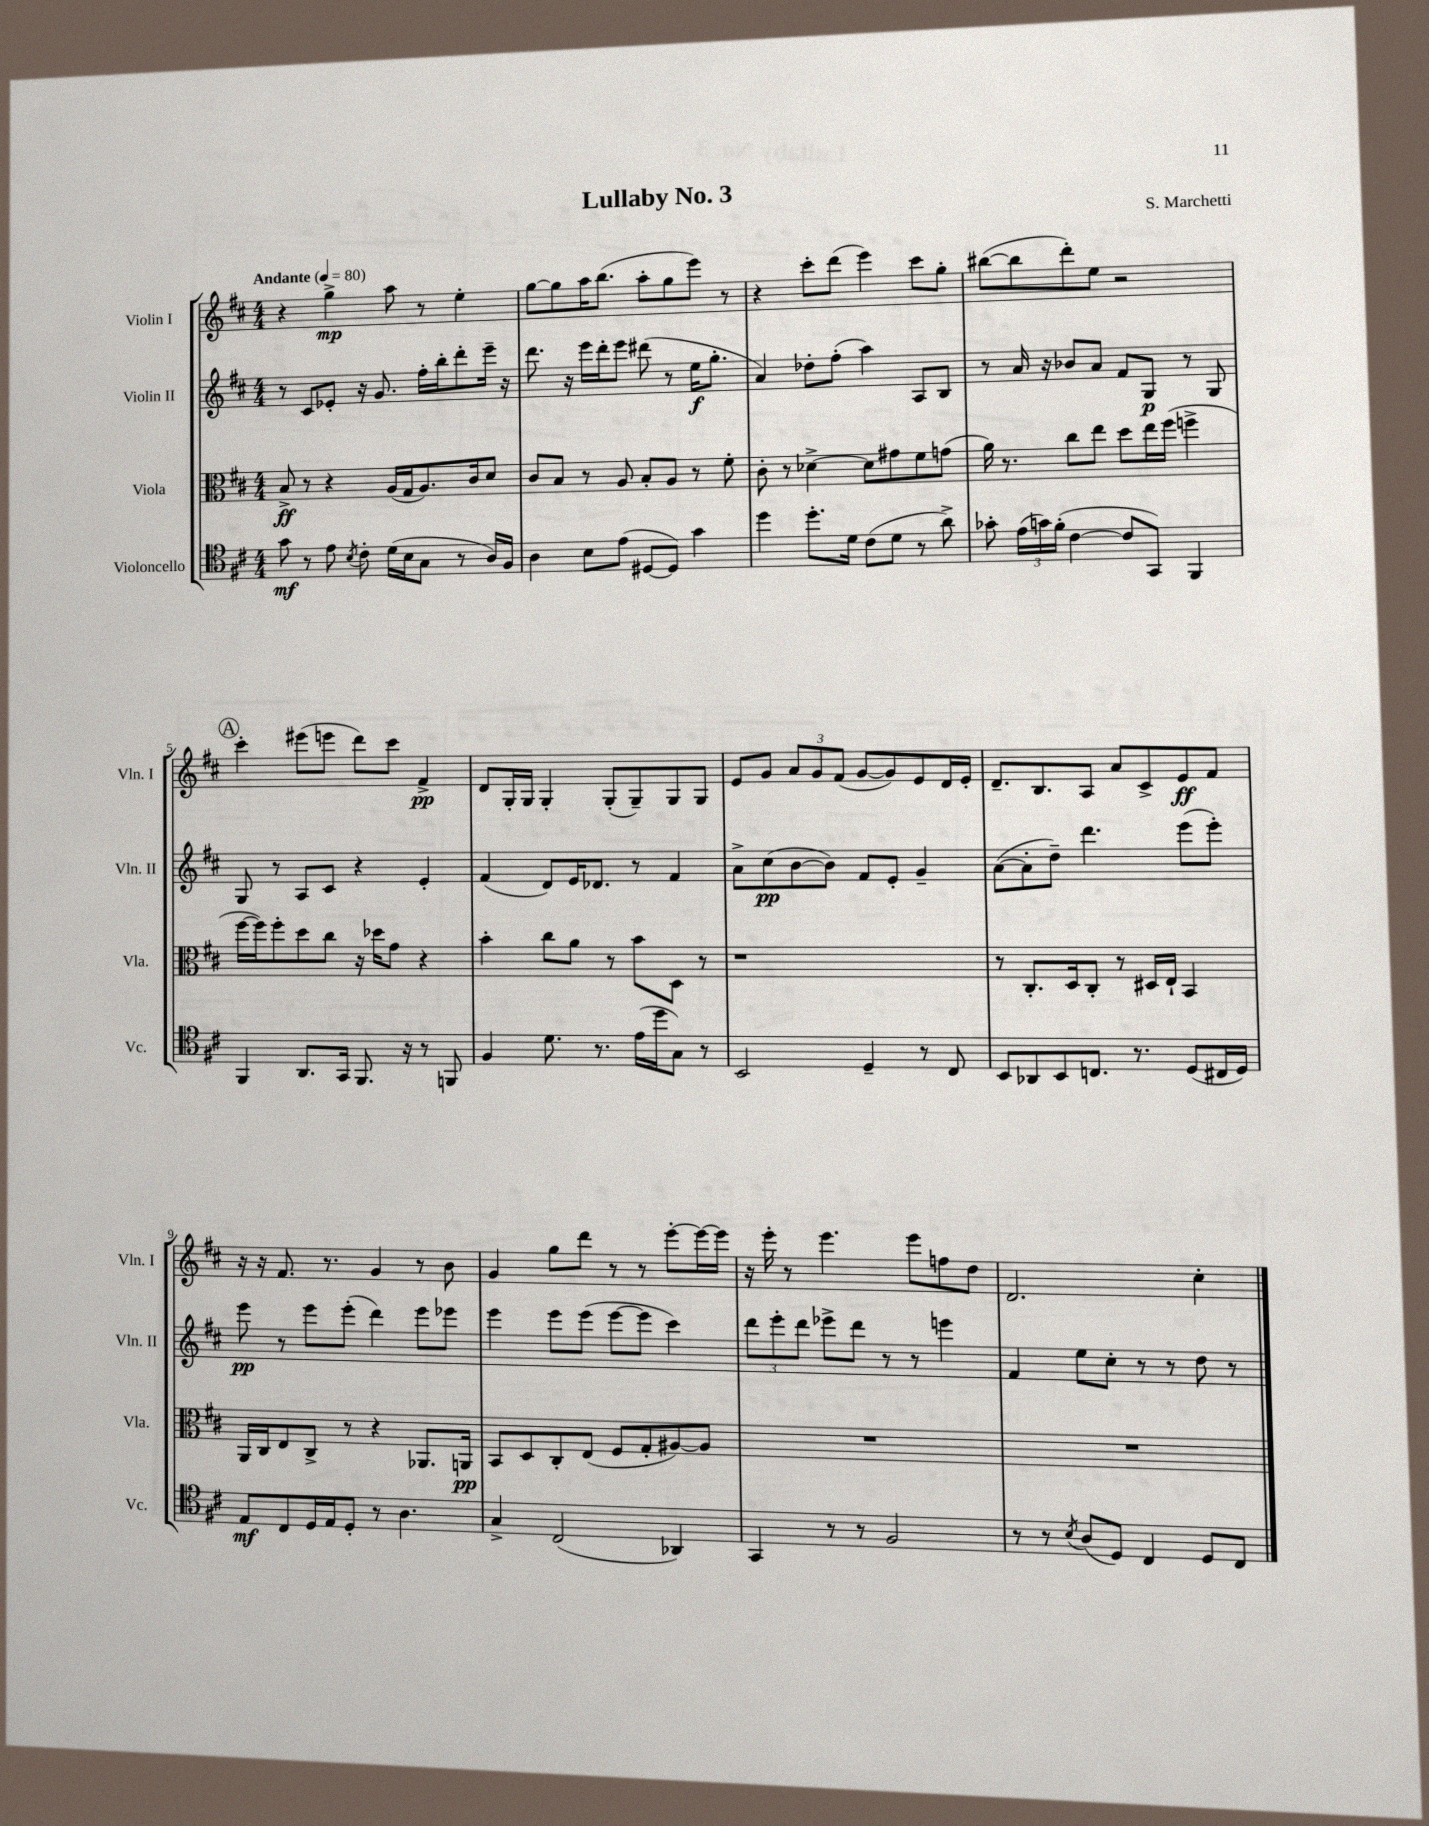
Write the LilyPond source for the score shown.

\header { title = "Lullaby No. 3" composer = "S. Marchetti" }
<<
\new StaffGroup <<
\new Staff = "s0" \with { instrumentName = "Violin I" shortInstrumentName = "Vln. I" } {
    \clef treble \key d \major \numericTimeSignature \time 4/4 \tempo "Andante" 4 = 80
    \autoBeamOff r4 g''4->\mp a''8 r8 e''4-. |
    g''8[~ g''8 a''16 b''8.]( a''8[-. g''8 e'''8]) r8 |
    r4 cis'''8[-. d'''8]( e'''4) cis'''8[ g''8]-. |
    bis''8[~( bis''8 d'''8-.) e''8] r2 |
    \mark \markup { \circle "A" } cis'''4-. eis'''8[( e'''8] d'''8[) cis'''8] fis'4->\pp |
    d'8[ g16-. g16] g4-. g8[-.( g8--) g8 g8] |
    e'8[ g'8] \tuplet 3/2 { a'8[ g'8 fis'8]( } g'8[~ g'8) e'8 d'16 e'16]-. |
    d'8.[-- b8. a8] a'8[ cis'8-> e'8\ff fis'8] |
    r16 r16 fis'8. r8. g'4 r8 b'8 |
    g'4 g''8[ d'''8] r8 r8 e'''8[~-. e'''16~ e'''16] |
    r16 e'''16-. r8 e'''4. e'''8[ f''8 d''8] |
    d'2. cis''4-. \bar "|." |
}
\new Staff = "s1" \with { instrumentName = "Violin II" shortInstrumentName = "Vln. II" } {
    \clef treble \key d \major \numericTimeSignature \time 4/4
    \autoBeamOff r8 cis'8[ ees'8]-. r16 g'8. fis''16[-. b''16-. d'''8-. e'''16]-- r16 |
    d'''8. r16 e'''16[ d'''16-. e'''8] dis'''8( r8 e''16[\f g''8.]-. |
    a'4) des''8[-. fis''8]-.( a''4) a8[ b8] |
    r8 a'16 r16 bes'8[ a'8] fis'8[ g8]\p r8 g8 |
    \mark \markup { \circle "A" } g8 r8 a8[ cis'8] r4 e'4-. |
    fis'4( d'8[) e'16 des'8.] r8 fis'4 |
    a'8[-> cis''8\pp( b'8~ b'8]) fis'8[ e'8]-. g'4-- |
    a'8[~( a'8-. d''8]--) d'''4. e'''8[( e'''8]-.) |
    e'''8\pp r8 e'''8[ e'''8]-.( d'''4) e'''8[ ees'''8] |
    e'''4 e'''8[ e'''8]( e'''8[~ e'''8] cis'''4) |
    \tuplet 3/2 { d'''8[ e'''8-. d'''8] } ees'''8[-> d'''8] r8 r8 e'''4 |
    fis'4 e''8[ cis''8]-. r8 r8 d''8 r8 \bar "|." |
}
\new Staff = "s2" \with { instrumentName = "Viola" shortInstrumentName = "Vla." } {
    \clef alto \key d \major \numericTimeSignature \time 4/4
    \autoBeamOff b8->\ff r8 r4 a16[( g16 a8.) cis'16 d'8] |
    cis'8[ b8] r8 a8 b8[-. a8] r8 fis'8-. |
    cis'8-. r8 des'4~-> des'8[ gis'8 fis'8 g'8]( |
    a'16) r8. cis''8[ e''8] d''8[ e''16 fis''16]( f''4-> |
    \mark \markup { \circle "A" } fis''16[~ fis''16) fis''8-. d''8 cis''8] r16 des''16[ g'8] r4 |
    b'4-. cis''8[ a'8] r8 b'8[ d8] r8 |
    r1 |
    r8 cis8.[-. d16 cis8]-. r8 dis16[ e16]-! b,4 |
    a,16[ cis16 e8 cis8]-> r8 r4 aes,8.[ a,16]\pp |
    b,8[ d8 cis8-. e8]( fis8[ g8-. ais8~) ais8] |
    R1 |
    R1 \bar "|." |
}
\new Staff = "s3" \with { instrumentName = "Violoncello" shortInstrumentName = "Vc." } {
    \clef tenor \key d \major \numericTimeSignature \time 4/4
    \autoBeamOff g'8\mf r8 e'8 \acciaccatura { b8 } cis'8-. d'16[( b16 g8] r8 a16[) fis16] |
    a4 b8[ e'8]( dis8[~ dis8]) g'4 |
    d''4 d''8.[-. d'16] cis'8[( d'8] r8 a'8->) |
    ges'8-. \tuplet 3/2 { e'16[( g'16) fis'16]-.( } cis'4~ cis'8[ g,8]) fis,4 |
    \mark \markup { \circle "A" } fis,4 a,8.[ g,16] fis,8. r16 r8 f,8 |
    fis4 d'8. r8. e'16[( d''16 g8]) r8 |
    b,2 d4-- r8 cis8 |
    b,8[ aes,8 b,8 c8.] r8. d8[( cis16 d16]) |
    e8[\mf cis8 d16 e16 d8]-. r8 a4. |
    g4-> cis2( aes,4) |
    g,4 r8 r8 fis2 |
    r8 r8 \acciaccatura { b8 } a8[( d8]) cis4 d8[ cis8] \bar "|." |
}
>>
>>
